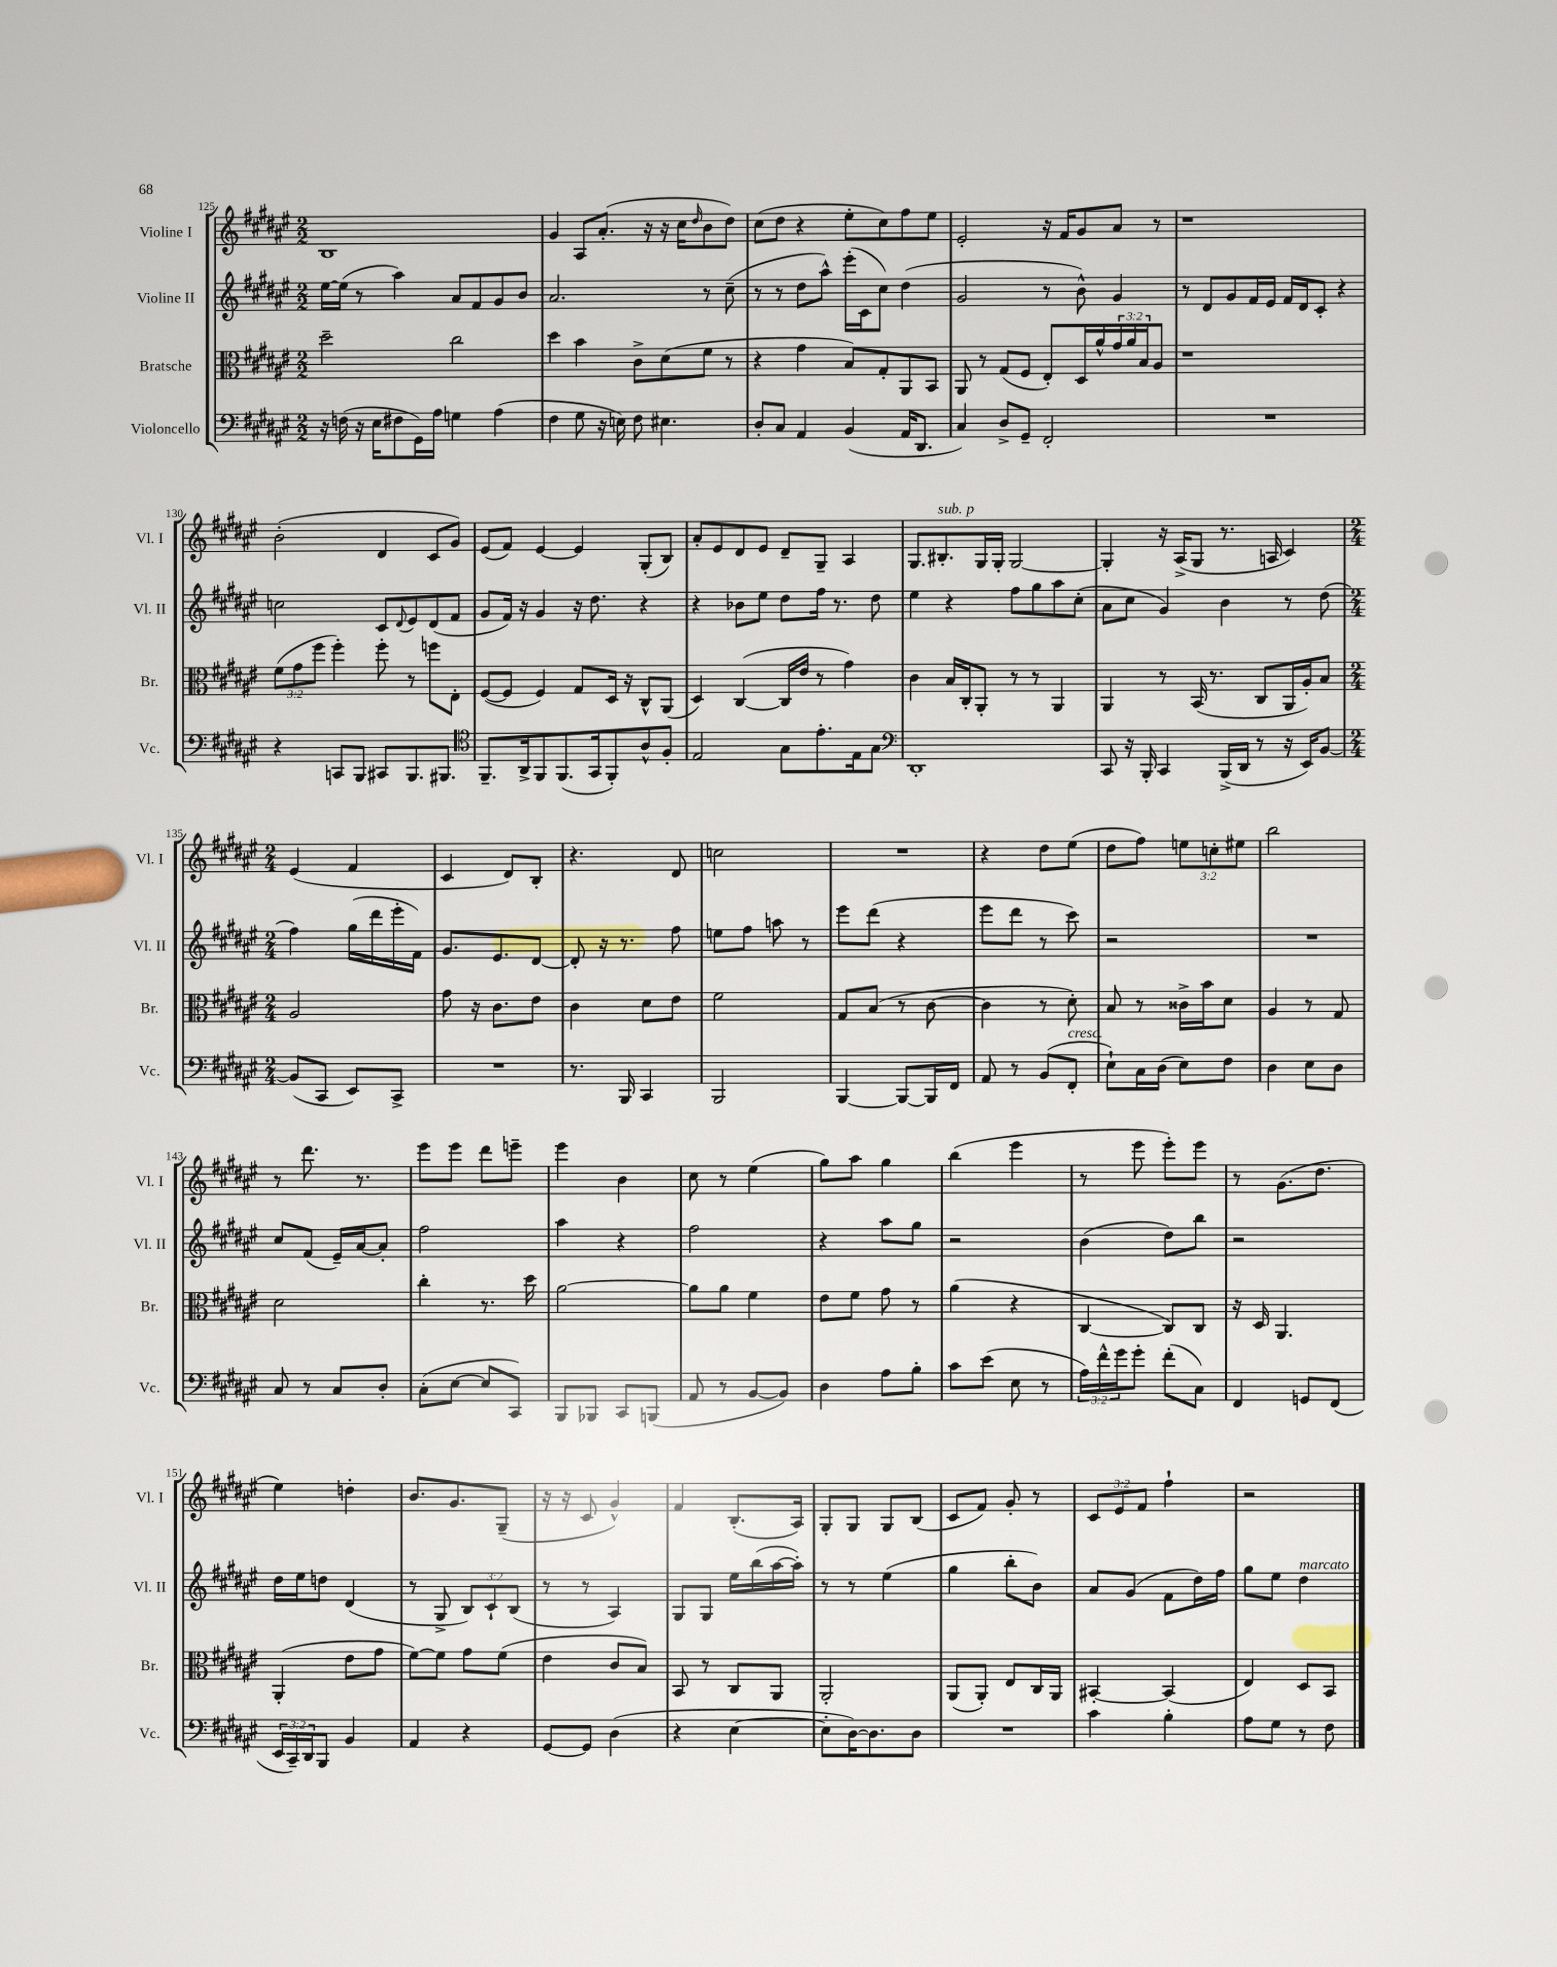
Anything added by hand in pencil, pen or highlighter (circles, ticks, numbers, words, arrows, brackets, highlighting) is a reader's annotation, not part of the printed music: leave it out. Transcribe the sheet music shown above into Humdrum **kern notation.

**kern	**kern	**kern	**kern
*part4	*part3	*part2	*part1
*staff4	*staff3	*staff2	*staff1
*I"Violoncello	*I"Bratsche	*I"Violine II	*I"Violine I
*I'Vc.	*I'Br.	*I'Vl. II	*I'Vl. I
*clefF4	*clefC3	*clefG2	*clefG2
*k[f#c#g#d#a#e#]	*k[f#c#g#d#a#e#]	*k[f#c#g#d#a#e#]	*k[f#c#g#d#a#e#]
*M2/2	*M2/2	*M2/2	*M2/2
=125	=125	=125	=125
16r	2dd#~\	[16ee#\LL	1B
(16Fn\	.	(16ee#\JJ]	.
16r	.	8r	.
16E#\KL	.	.	.
8F#X\	.	4aa#\)	.
16GG#\L)	.	.	.
16A#\JJ	.	.	.
4Gn\	2cc#\	8a#/L	.
.	.	8f#/	.
(4A#\	.	8g#/	.
.	.	8b/J	.
=126	=126	=126	=126
4F#\	4dd#\	2.a#/	4g#/
8G#\	4b\	.	8A#/L
16r	.	.	(8.a#'/J
16En\)	.	.	.
8F#\	8c#^\L	.	.
.	.	.	16r
4.E#X\	(8d#\	.	16r
.	.	.	16cc#\KL
.	.	.	16qqdd#/
.	8f#\J	8r	8b\
.	8r	(8cc#~\	8dd#\J)
=127	=127	=127	=127
8D#'/L	4r	8r	(8cc#\L
8C#/J	.	8r	8dd#\J
4AA#/	4g#\	8dd#\L	4r
.	.	8aa#^^\J)	.
(4BB/	8B/L)	(16eee#'\LL	8ee#'\L
.	.	16c#\J	.
.	8G#'/	8cc#\J)	8cc#\)
16AA#/KL	8AA#/	(4dd#\	8ff#\
8.DD#/J	.	.	.
.	8BB/J	.	8ee#\J
=128	=128	=128	=128
4C#/)	8AA#/	2g#/	2e#'/
.	8r	.	.
8D#^/L	(8G#/L	.	.
8GG#~/J	8F#/J	.	.
2FF#'/	8E#'/L)	8r	16r
.	.	.	16f#/KL
.	16D#/L	8b^^\)	8g#/
.	16a#^^/	.	.
.	24g#/	4g#/	8a#/J
.	24a#/	.	.
.	24B/J	.	.
.	8A#/J	.	8r
=129	=129	=129	=129
1r	1r	8r	1r
.	.	8d#/L	.
.	.	8g#/	.
.	.	16f#/L	.
.	.	16e#/JJ	.
.	.	16f#/LL	.
.	.	16d#/J	.
.	.	8c#'/J	.
.	.	4r	.
!!LO:LB:g=z
=130	=130	=130	=130
4r	(12f#\L	2ccn\	(2b'\
.	12g#\	.	.
.	12ff#\J	.	.
8CCn/L	4ff#'\)	.	.
8BBB/J	.	.	.
8CC#X/L	8ff#'\	8c#/L	4d#/
.	.	8qqd#/	.
8.BBB/	8r	8e#/	.
.	8ffn\L	(8d#/	8c#/L
8.BBB#X/J	.	.	.
.	8E#'\J	8f#/J	8g#/J)
=131	=131	=131	=131
*clefC4	*	*	*
8.FF#~/L	([8F#/L	8g#/L	(8e#/L
.	8F#/J]	16f#/Jk)	8f#/J)
16AA#^/k	.	16r	.
8FF#/	4F#/)	4g#/	[4e#/
(8.FF#/	.	.	.
.	8G#/L	16r	4e#/]
16GG#/k	.	8.dd#\	.
8FF#'/)	16D#/Jk	.	.
.	16r	.	.
8A#^^/	8C#^^/L	4r	(8G#'/L
8F#'/J	(8AA#/J	.	8B/J)
=132	=132	=132	=132
2E#/	4D#/)	4r	8a#'/L
.	.	.	8e#/
.	([4C#/	8b-X\L	8d#/
.	.	8ee#\J	8e#/J
8G#\L	16C#/LL]	8dd#\L	8d#~/L
.	16e#/JJ	.	.
8.e#'\	8r	16ff#\Jk	8G#~/J
.	.	8.r	.
.	4g#\)	.	4A#/
16E#\k	.	.	.
8G#\J	.	8dd#\	.
=133	=133	=133	=133
*clefF4	*	*	*
1DD#'	4c#\	4ee#\	8.G#/L
!	!	!	!LO:TX:a:i:t=sub. p
.	.	.	8.B#X'/
.	16B/LL	4r	.
.	16C#'/J	.	.
.	8AA#'/J	.	16G#/L
.	.	.	16G#'/JJ
.	8r	8ff#\L	[2G#/
.	8r	8gg#\	.
.	4AA#/	8aa#\	.
.	.	(8cc#'\J	.
=134	=134	=134	=134
8CC#/	4AA#/	8a#\L	4G#'/]
16r	.	8cc#\J	.
16BBB'/	.	.	.
4CC#/	8r	4g#/)	16r
.	.	.	(16A#^/KL
.	(16BB/	.	8G#/J
.	8.r	.	.
(16BBB^/LL	.	4b\	8.r
16DD#/JJ	.	.	.
8r	8C#/L	.	.
.	.	.	16An/
16r	16AA#/L	8r	4c#/)
16EE#/KL)	16A#'/J)	.	.
[8BB/J	8B/J	(8dd#\	.
!!LO:LB:g=z
=135	=135	=135	=135
*M2/4	*M2/4	*M2/4	*M2/4
(8BB/L]	2A#/	4ff#\)	(4e#/
8CC#/J	.	.	.
8EE#/L)	.	(16gg#\LL	4f#/
.	.	16ddd#\	.
8CC#^/J	.	16eee#'\	.
.	.	16f#\JJ)	.
=136	=136	=136	=136
2r	8g#\	8.g#/L	4c#/
.	16r	.	.
.	8.c#\L	8.e#/	.
.	.	.	8d#/L)
.	8e#\J	[8d#/J	8B'/J
=137	=137	=137	=137
8.r	4c#\	8d#'/]	4.r
.	.	16r	.
16BBB/	.	8.r	.
4CC#/	8d#\L	.	.
.	8e#\J	8ff#\	8d#/
=138	=138	=138	=138
2BBB/	2f#\	8een\L	2ccn\
.	.	8ff#\J	.
.	.	8aan\	.
.	.	8r	.
=139	=139	=139	=139
[4BBB/	8G#/L	8eee#\L	2r
.	(8B/J	(8ddd#\J	.
8BBB/L_	8r	4r	.
16BBB/L]	[8c#\	.	.
16FF#/JJ	.	.	.
=140	=140	=140	=140
8AA#/	4c#\]	8eee#\L	4r
8r	.	8ddd#\J	.
(8BB/L	8r	8r	8dd#\L
!LO:TX:a:i:t=cresc.	!	!	!
8FF#'/J	8d#'\)	8ccc#\)	(8ee#\J
=141	=141	=141	=141
8E#`\L)	8B/	2r	8dd#\L
16C#\L	8r	.	8ff#\J)
(16D#\JJ	.	.	.
8E#\L)	16c##X^\LL	.	12een\L
.	16b\J	.	.
.	.	.	12ccn'\
8F#\J	8d#\J	.	.
.	.	.	12ee#X\J
=142	=142	=142	=142
4D#\	4A#/	2r	2bb\
8E#\L	8r	.	.
8D#\J	8G#/	.	.
!!LO:LB:g=z
=143	=143	=143	=143
8C#/	2d#\	8cc#/L	8r
8r	.	(8f#/J	8.ddd#\
8C#/L	.	16e#~/LL)	.
.	.	[16a#/J	8.r
8D#'/J	.	8a#'/J]	.
=144	=144	=144	=144
(8C#'\L	4cc#'\	2ff#\	8eee#\L
[8E#\J	.	.	8eee#\J
8E#/L]	8.r	.	8ddd#\L
8CC#/J)	.	.	8eeen~\J
.	16dd#\	.	.
=145	=145	=145	=145
8BBB/L	[2a#\	4aa#\	4eee#\
8BBB-X/J	.	.	.
8CC#/L	.	4r	4b\
(8BBBn/J	.	.	.
=146	=146	=146	=146
8AA#/	8a#\L]	2ff#\	8cc#\
8r	8a#\J	.	8r
[8BB/L	4f#\	.	(4ee#\
8BB/J])	.	.	.
=147	=147	=147	=147
4D#\	8e#\L	4r	8gg#\L)
.	8f#\J	.	8aa#\J
8A#\L	8g#\	8aa#\L	4gg#\
8B'\J	8r	8gg#\J	.
=148	=148	=148	=148
8c#\L	(4a#\	2r	(4bb\
(8e#\J	.	.	.
8E#\	4r	.	4eee#\
8r	.	.	.
=149	=149	=149	=149
24A#\LL)	[4C#/	(4b\	8r
24f#^^\	.	.	.
24g#\J	.	.	.
8g#'\J	.	.	8eee#\
(8f#'\L	8C#/L])	8dd#\L)	8eee#'\L)
8C#\J)	8C#/J	8bb\J	8eee#\J
=150	=150	=150	=150
4FF#/	16r	2r	8r
.	16D#/	.	.
.	4.AA#/	.	(8.g#\L
8GGn/L	.	.	.
.	.	.	8.dd#\J
(8FF#/J	.	.	.
!!LO:LB:g=z
=151	=151	=151	=151
24EE#/LL	(4AA#'/	16dd#\LL	4ee#\)
24CC#~/)	.	.	.
.	.	16ee#\J	.
24DD#/J	.	.	.
8BBB/J	.	8ddn\J	.
4BB/	8e#\L	(4d#/	4ddn'\
.	8g#\J	.	.
=152	=152	=152	=152
4AA#/	[8f#\L)	8r	8.b/L
.	8f#\J]	8G#^/	.
.	.	.	8.g#/
4r	8g#\L	12B/L)	.
.	.	12c#`/	.
.	(8f#\J	.	(8G#~/J
.	.	(12B/J	.
=153	=153	=153	=153
[8GG#/L	4e#\	8r	16r
.	.	.	16r
8GG#/J]	.	8r	8c#/
(4D#\	8c#/L	4A#/)	4g#^^/)
.	8B/J)	.	.
=154	=154	=154	=154
4r	8BB/	8G#/L	4f#/
.	8r	8G#/J	.
[4E#\	8C#/L	16ee#\LL	(8.B'/L
.	.	(16bb\	.
.	8AA#/J	[16aa#\	.
.	.	16aa#'\JJ])	16A#/Jk)
=155	=155	=155	=155
8E#'\L]	2AA#'/	8r	8G#'/L
[16D#\K)	.	8r	8G#/J
8.D#\]	.	.	.
.	.	(4ee#\	8G#/L
8D#\J	.	.	(8B/J
=156	=156	=156	=156
2r	(8AA#/L	4gg#\	8c#/L
.	8AA#'/J)	.	8f#/J)
.	8E#/L	8bb'\L	8g#'/
.	16C#/L	8b\J)	8r
.	16AA#/JJ	.	.
=157	=157	=157	=157
4c#\	[4BB#X'/	8a#/L	12c#/L
.	.	.	12e#/
.	.	(8g#/J	.
.	.	.	12f#/J
4B'\	(4BB#/]	8f#\L	4ff#`\
.	.	16dd#\L)	.
.	.	16ff#\JJ	.
=158	=158	=158	=158
8A#\L	4E#/)	8gg#\L	2r
8G#\J	.	8ee#\J	.
!	!	!LO:TX:a:i:t=marcato	!
8r	8D#/L	4dd#\	.
8F#\	8BB/J	.	.
==	==	==	==
*-	*-	*-	*-
